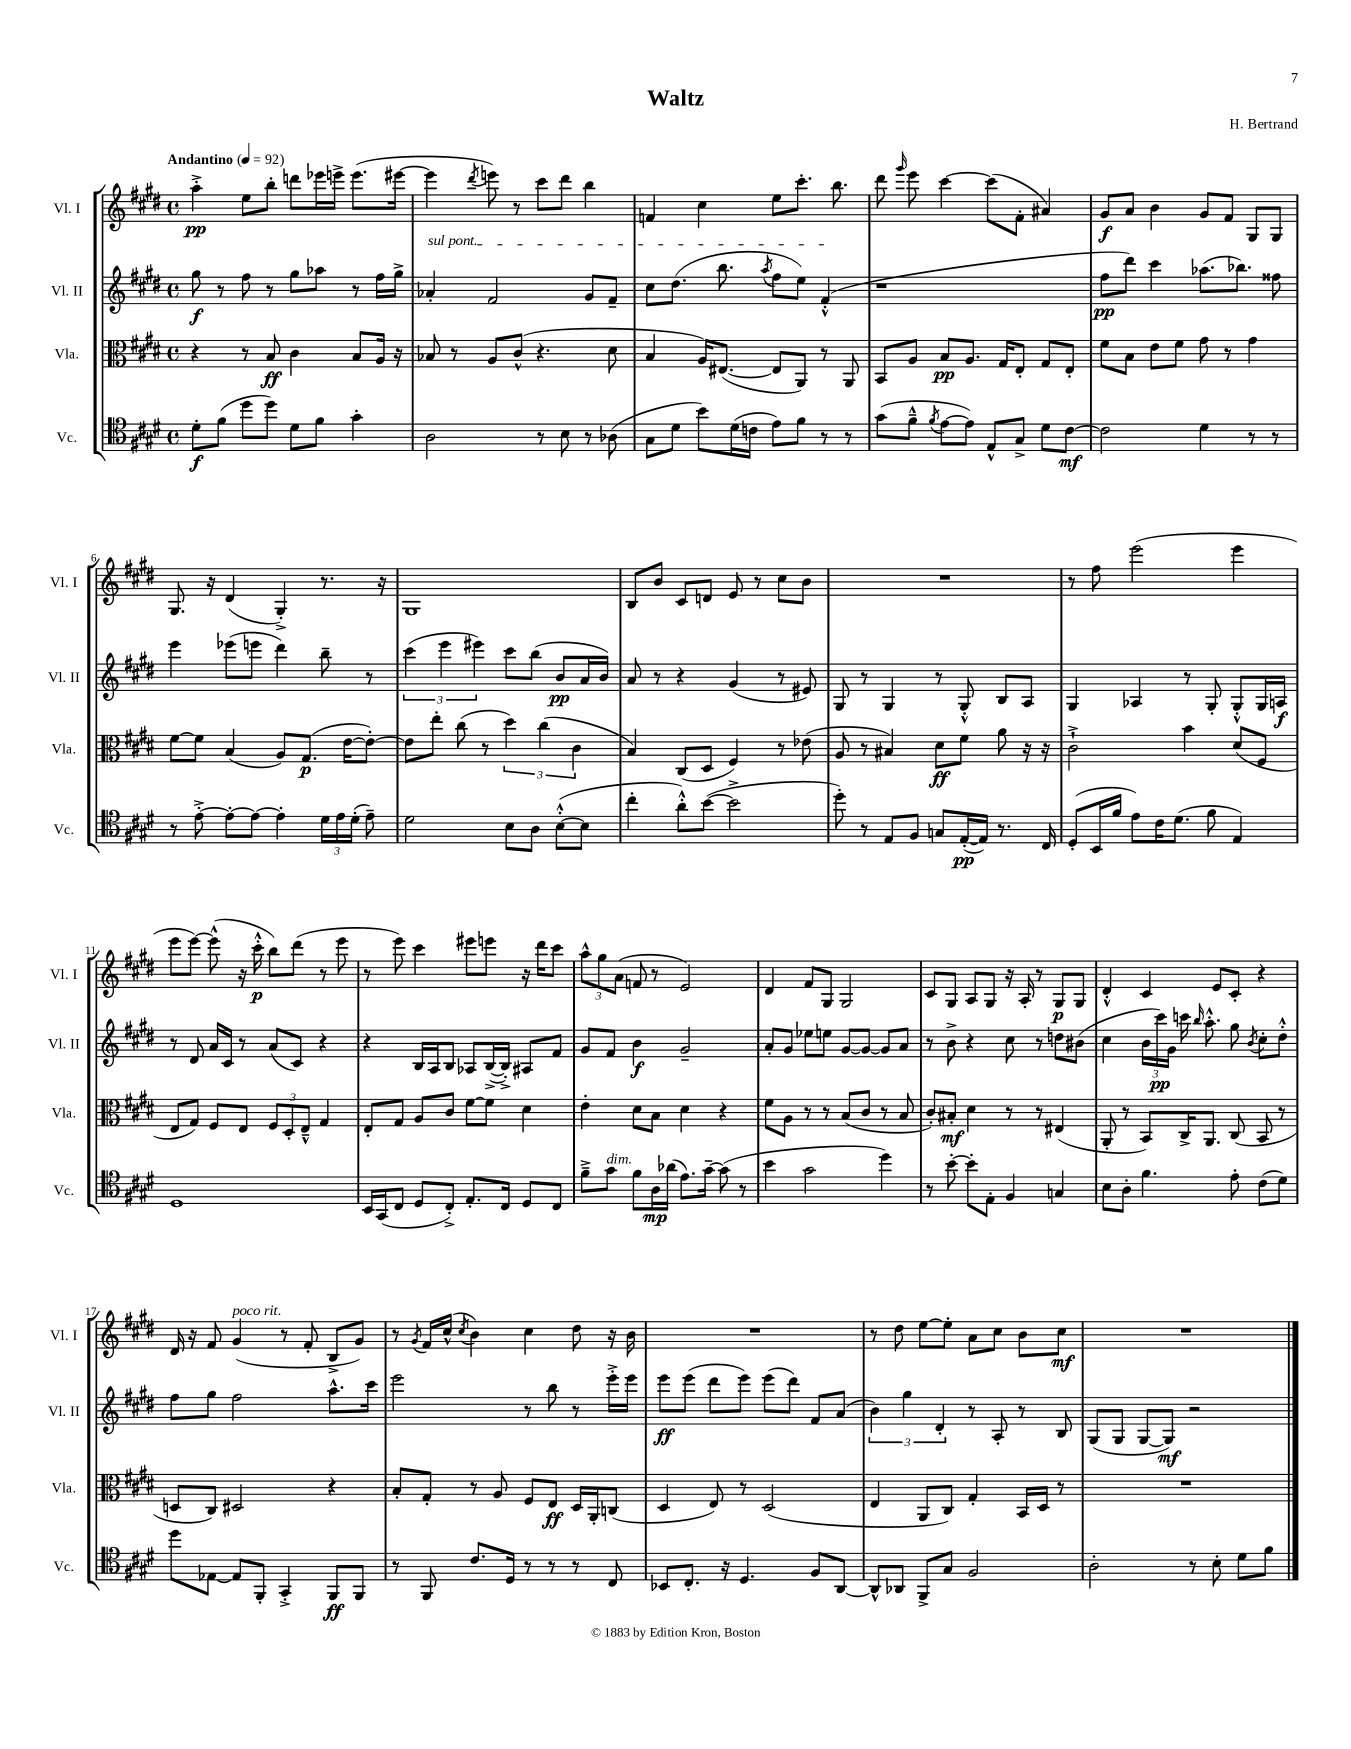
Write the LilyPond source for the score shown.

\header { title = "Waltz" composer = "H. Bertrand" }
<<
\new StaffGroup <<
\new Staff = "s0" \with { instrumentName = "Vl. I" shortInstrumentName = "Vl. I" } {
    \clef treble \key e \major \defaultTimeSignature \time 4/4 \tempo "Andantino" 4 = 92
    \autoBeamOff a''4-.->\pp e''8[ b''8]-. d'''8[ ees'''16 e'''16]-> e'''8.[( eis'''16]~ |
    eis'''4 \acciaccatura { dis'''8 } e'''8) r8 cis'''8[ dis'''8] b''4 |
    f'4 cis''4 e''8[ cis'''8.]-. b''8. |
    dis'''8 \grace { gis'''16 } e'''8 cis'''4~ cis'''8[( fis'8]-. ais'4) |
    gis'8[\f a'8] b'4 gis'8[ fis'8] gis8[ gis8] |
    gis8. r16 dis'4( gis4-.->) r8. r16 |
    gis1 |
    b8[ b'8] cis'8[ d'8] e'8 r8 cis''8[ b'8] |
    R1 |
    r8 fis''8 e'''2( e'''4 |
    e'''8[ e'''8]~) e'''8-^( r16 cis'''16-.-^\p b''8[) dis'''8]( r8 e'''8 |
    r8 e'''8) cis'''4 eis'''8[ e'''8] r16 dis'''16[ cis'''8] |
    \tuplet 3/2 { a''8[-^ gis''8 a'8]( } f'8 r8 e'2) |
    dis'4 fis'8[ gis8] gis2 |
    cis'8[ gis8] a8[ gis8] r16 a16-. r8 gis8[\p gis8] |
    dis'4-.-^ cis'4 e'8[ cis'8]-. r4 |
    dis'16 r16 fis'8 gis'4^\markup { \italic "poco rit." }( r8 fis'8-. b8[-> gis'8]) |
    r8 \acciaccatura { gis'8 } fis'16[ cis''16]-^( \acciaccatura { cis''8 } b'4) cis''4 dis''8 r16 b'16 |
    R1 |
    r8 dis''8 e''8[~ e''8]-. a'8[ cis''8] b'8[ cis''8]\mf |
    R1 \bar "|." |
}
\new Staff = "s1" \with { instrumentName = "Vl. II" shortInstrumentName = "Vl. II" } {
    \clef treble \key e \major \defaultTimeSignature \time 4/4
    \autoBeamOff gis''8\f r8 fis''8 r8 gis''8[ aes''8] r8 fis''16[ gis''16]-> |
    \once \override TextSpanner.bound-details.left.text = \markup { \italic "sul pont." } aes'4-.\startTextSpan fis'2 gis'8[ fis'8]-- |
    cis''8[ dis''8.]( b''8. \acciaccatura { a''8 } fis''8[ e''8]) fis'4-.-^\stopTextSpan( |
    r1 |
    fis''8[\pp dis'''8]) cis'''4 aes''8.[( bes''8.]) fisis''8 |
    e'''4 ees'''8[( e'''8] dis'''4) b''8-- r8 |
    \tuplet 3/2 { cis'''4( e'''4 eis'''4) } cis'''8[ b''8]( b'8[\pp a'16 b'16]) |
    a'8 r8 r4 gis'4( r8 eis'8) |
    gis8 r8 gis4 r8 gis8-.-^ b8[ a8] |
    gis4 aes4 r8 gis8-. gis8[-.-^ gis16 a16]\f |
    r8 dis'8 a'16[ cis'16] r8 a'8[( cis'8]) r4 |
    r4 b16[ a16 b8] aes8[ b16~->( b16]-.->) ais8[ fis'8] |
    gis'8[ fis'8] b'4\f gis'2-- |
    a'8[-. gis'8] ees''8[ e''8] gis'8[~ gis'8]~ gis'8[ a'8] |
    r8 b'8-> r4 cis''8 r8 d''8[ bis'8]( |
    cis''4 \tuplet 3/2 { b'16[ cis'''16\pp) gis'16] } c'''16 \grace { b''16 } a''8.-.-^ gis''8 \acciaccatura { b'8 } cis''8[-. dis''8]-.-^ |
    fis''8[ gis''8] fis''2 a''8.[-^ cis'''16] |
    e'''2 r8 b''8 r8 e'''16[-.-> e'''16] |
    e'''8[\ff e'''8]( dis'''8[ e'''8]) e'''8[( dis'''8]) fis'8[ a'8]( |
    \tuplet 3/2 { b'4) gis''4 dis'4-. } r8 a8-. r8 b8 |
    gis8[( gis8] gis8[~ gis8]\mf) r2 \bar "|." |
}
\new Staff = "s2" \with { instrumentName = "Vla." shortInstrumentName = "Vla." } {
    \clef alto \key e \major \defaultTimeSignature \time 4/4
    \autoBeamOff r4 r8 b8\ff cis'4 b8[ a16] r16 |
    bes8 r8 a8[ cis'8]-^( r4. dis'8 |
    b4 a16[) eis8.]~( eis8[ a,8]) r8 a,8 |
    b,8[ a8] b8[\pp a8.] gis16[ e8]-. gis8[ e8]-. |
    fis'8[ b8] e'8[ fis'8] gis'8 r8 gis'4 |
    fis'8[~ fis'8] b4( a8[) gis8.]\p( e'16[~ e'8]~-.) |
    e'8[ e''8]-. cis''8( r8 \tuplet 3/2 { dis''4) cis''4( cis'4 } |
    b4) cis8[( dis8] fis4) r8 ees'8( |
    a8 r8 bis4) dis'8[\ff fis'8] a'8 r16 r16 |
    cis'2-!-> b'4 dis'8[( fis8] |
    e8[ gis8]) fis8[ e8] \tuplet 3/2 { fis8[ dis8-. e8]---^ } gis4 |
    e8[-. gis8] a8[ cis'8] fis'8[~ fis'8] dis'4 |
    e'4-. dis'8[ b8] dis'4 r4 |
    fis'8[ a8] r8 r8 b8[( cis'8] r8 b8 |
    cis'8[-.) bis8]-.\mf dis'4 r8 r8 eis4( |
    a,8-. r8 b,8[) cis16-> a,8.] cis8( b,8 r8 |
    d8[ cis8]) dis2 r4 |
    b8[-. gis8]-. r8 a8 fis8[ e8]\ff dis16[ a,16-. c8]( |
    dis4 e8) r8 dis2( |
    e4 a,8[ cis8]) gis4-. b,16[ dis16] r8 |
    R1 \bar "|." |
}
\new Staff = "s3" \with { instrumentName = "Vc." shortInstrumentName = "Vc." } {
    \clef tenor \key e \major \defaultTimeSignature \time 4/4
    \autoBeamOff dis'8[-.\f fis'8]( dis''8[ dis''8]) dis'8[ fis'8] gis'4-. |
    a2 r8 b8 r8 aes8( |
    gis8[ dis'8] b'8[) dis'16( c'16] e'8[) fis'8] r8 r8 |
    gis'8[( fis'8]---^ \acciaccatura { fis'8 } e'8[~ e'8]) e8[-^ gis8]-> dis'8[ cis'8]~\mf |
    cis'2 dis'4 r8 r8 |
    r8 e'8~-.-> e'8[~-. e'8]~ e'4-. \tuplet 3/2 { dis'16[ e'16 dis'16]-.( } e'8--) |
    dis'2 b8[ a8] b8[~-.-^( b8] |
    cis''4-. a'8[-.-^) b'8]~( b'2-> |
    dis''8-.) r8 e8[ fis8] g8[ e16~-.\pp( e16]) r8. cis16 |
    dis8[-.( b,16 fis'16] e'8[) cis'16 dis'8.]( fis'8 e4) |
    dis1 |
    b,16[ gis,16( cis8] dis8[ cis8]-.->) e8.[-. cis16] dis8[ cis8] |
    fis'8[---> gis'8]^\markup { \italic "dim." } fis'8[ a16\mp aes'16]( e'8.[) gis'16]~-- gis'8( r8 |
    b'4 gis'2 dis''4) |
    r8 b'8~-. b'8[-. e8]-. fis4 g4 |
    b8[ a8]-. fis'4. e'8-. cis'8[( dis'8]) |
    dis''8[ ees8]~ ees8[ fis,8]-. gis,4-.-> fis,8[\ff fis,8] |
    r8 fis,8 cis'8.[ dis16] r8 r8 r8 cis8 |
    bes,8[ cis8.]-. r16 dis4. fis8[ a,8]~ |
    a,8[-^ aes,8] fis,8[-> gis8] fis2 |
    a2-. r8 b8-. dis'8[ fis'8] \bar "|." |
}
>>
>>
